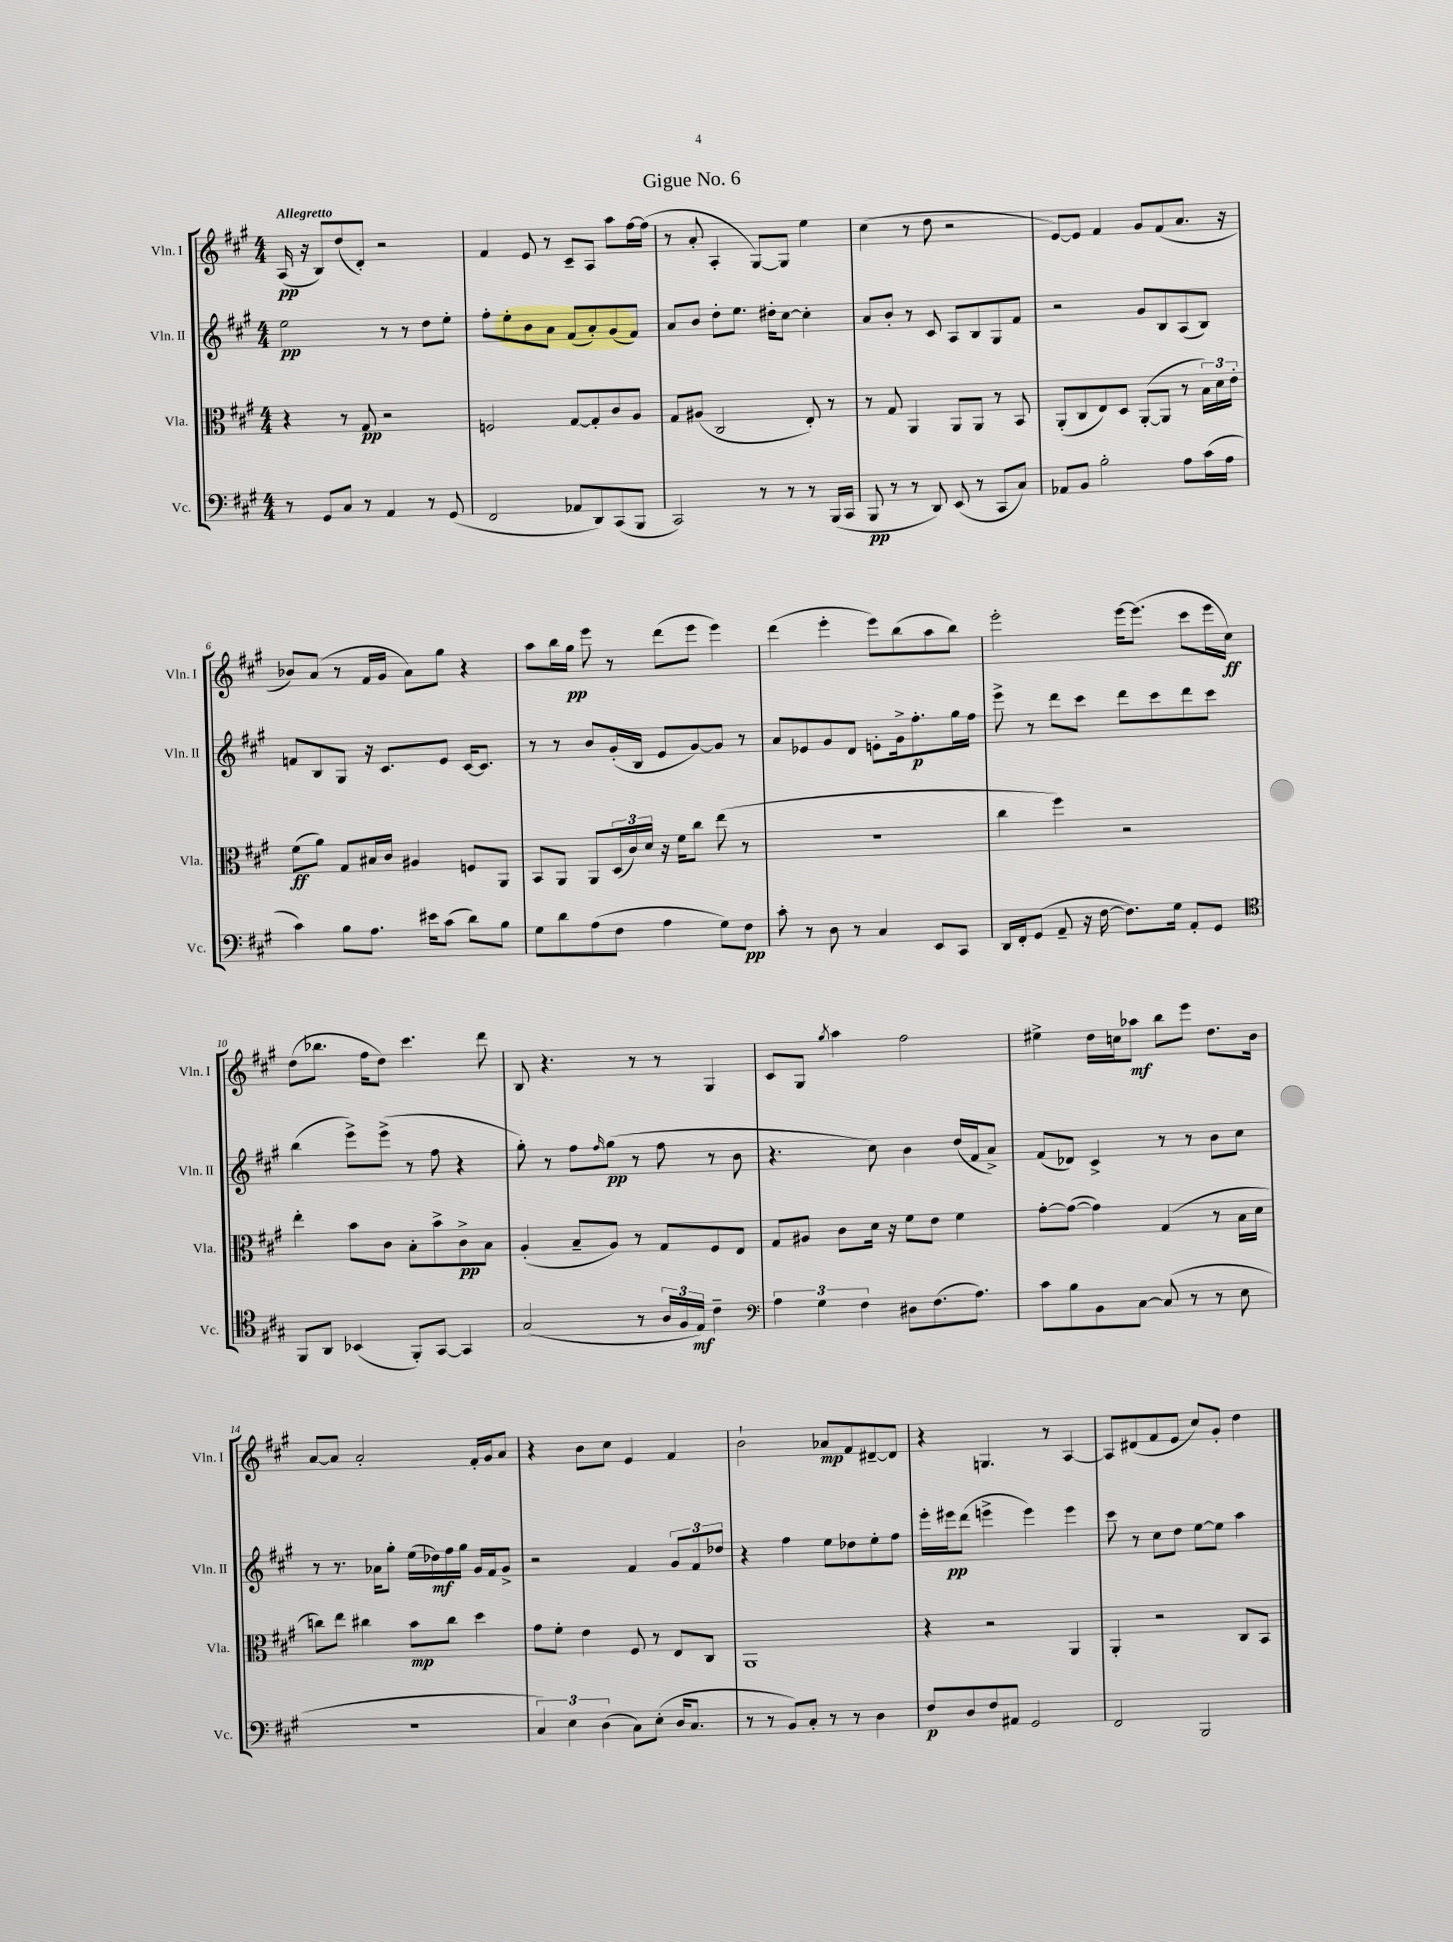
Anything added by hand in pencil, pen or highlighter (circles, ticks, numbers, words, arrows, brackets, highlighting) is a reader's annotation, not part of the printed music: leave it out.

**kern	**kern	**kern	**kern
*staff4	*staff3	*staff2	*staff1
*clefF4	*clefC3	*clefG2	*clefG2
*k[f#c#g#]	*k[f#c#g#]	*k[f#c#g#]	*k[f#c#g#]
*M4/4	*M4/4	*M4/4	*M4/4
8r	4r	2ee	(16A
.	.	.	16r
8GG#	.	.	8B)
8C#	8r	.	(8dd
8r	8G#	.	8d')
4AA	2r	8r	2r
.	.	8r	.
8r	.	8dd	.
(8GG#	.	8ee'	.
=	=	=	=
2FF#	2F	8ff#'	4f#
.	.	8ee'	.
.	.	8b	8e
.	.	8a	8r
8AA-	[8G#	(8f#	8c#~
8DD)	8G#']	8a')	8A
(8CC#	8c#	(8g#	8aa
8BBB	8A	8f#)	[16ff#
.	.	.	(16ff#]
=	=	=	=
2CC#)	8G#	8a	8r
.	(8A#	8b	8a'
.	2C#	8dd'	4A'
.	.	8.ee	.
8r	.	.	[8G#)
.	.	16dd#'	.
8r	.	[8cc#	8G#]
8r	8E')	4cc#']	4ee
(16BBB	8r	.	.
16CC#	.	.	.
=	=	=	=
8BBB	8r	8a	(4cc#
8r	8G#	8b'	.
8r	4AA	8r	8r
8DD)	.	8c#	8dd
(8EE	8AA	8A	2r
8r	8AA	8B	.
8CC#	8r	8G#	.
8C#)	8BB	8f#	.
=	=	=	=
8AA-	(8AA'	2r	[8e)
8BB	8C#	.	8e]
2B'	8E)	.	4f#
.	8D	.	.
.	([8AA'	8g#	8g#
.	8AA]	8B	(8f#
8A	8r	(8A	8.a
(16c#	24B)	8B)	.
.	24d	.	.
16A	.	.	16r
.	24e'	.	.
=	=	=	=
4c#)	(8f#	8f	8b-)
.	8a)	8B	(8a
8B	8G#	8G#	8r
8.A	16B#	16r	16f#
.	16c#	8.c#	16g#
.	4A#	.	8a)
16e#	.	.	.
(8c#	.	8e	8gg#
8d)	8F	[16c#	4r
.	.	8.c#]	.
8B	8AA	.	.
=	=	=	=
8G#	8BB	8r	8aa
8d	8AA	8r	16bb
.	.	.	16gg#
(8A	8AA	8b	8eee
8F#	(24D	(16g#'	8r
.	24c#)	.	.
.	.	16B	.
.	24d	.	.
4A	16r	8e	(8ddd
.	16f#	.	.
.	8cc#	[8g#)	8eee
8G#)	(8ee	8g#]	4eee)
8F#	8r	8r	.
=	=	=	=
8c#'	1r	8a	(4ddd
8r	.	8e-	.
8D	.	8g#	4eee'
8r	.	8d	.
4C#	.	8e'	8eee)
.	.	16g#^	(8bb
.	.	8.ff#'	.
8EE	.	.	8aa
8CC#	.	16gg#	8bb)
.	.	16ff#	.
=	=	=	=
16DD	4cc#	8eee^	2eee'
16FF#'	.	.	.
(8GG#	.	8r	.
8AA~	4ff#)	8ddd	.
16r	.	8ccc#	.
[16F#	.	.	.
8.F#])	2r	8ddd	[16eee
.	.	.	(8.eee]
.	.	8ccc#	.
16G#	.	.	.
8AA'	.	8ddd	8ccc#
8GG#	.	8ccc#	16eee
.	.	.	16cc#)
=	=	=	=
*clefC4	*	*	*
8FF#	4ee'	(4bb	(8dd
8AA	.	.	8.bb-
(4BB-	8b	8eee^)	.
.	.	.	16ff#
.	8c#	(8eee^	8dd)
8FF#')	8B'	8r	4.ccc#
[8GG#	8b^	8ff#	.
4GG#]	8c#^	4r	.
.	8B	.	8ddd
=	=	=	=
(2G#	(4A'	8gg#')	8B
.	.	8r	4.r
.	8B~	8ff#	.
.	.	16qqff#	.
.	8A)	(8gg#	.
8r	8r	8r	8r
24A	8G#	8ff#	8r
24F#	.	.	.
24E)	.	.	.
4c#~	8F#	8r	4G#
.	8E	8b	.
=	=	=	=
*clefF4	*	*	*
6A	8G#	4.r	8c#
.	8A#	.	8G#
6G#	.	.	.
.	.	.	8qgg#
.	8c#	.	4aa
6F#	.	.	.
.	16d	8cc#)	.
.	16r	.	.
8D#	8f#	4b	2ff#
(8.F#	8e	.	.
.	4f#	(16dd	.
8.A)	.	16f#	.
.	.	8a^)	.
=	=	=	=
8c#	[8g#'	(8f#	4ee#^
8B	(8g#_	8d-)	.
8BB	4g#])	4c#^	16dd
.	.	.	16cc
[8C#	.	.	8aa-
(8C#]	(4G#	8r	8bb
8r	.	8r	8eee
8r	8r	8b	8.dd
8E	16B	8cc#	.
.	16d	.	16b
=	=	=	=
1r	8cc)	8r	[8a
.	8ee	8.r	8a]
.	4cc#	.	2a'
.	.	16a-	.
.	.	8gg#'	.
.	8b	(16ee	.
.	.	16dd-)	.
.	8cc#	16ff#	.
.	.	16gg#	.
.	4dd	16g#	16f#'
.	.	16f#	16g#
.	.	8g#^	8a
=	=	=	=
6C#)	8g#	2r	4r
.	8f#'	.	.
6E	.	.	.
.	4e	.	8b
(6D	.	.	.
.	.	.	8cc#
8C#)	8F#	4f#	4e
(8E'	8r	.	.
16D	8E	12g#	4f#
8.C#	.	.	.
.	.	12f#	.
.	8C#	.	.
.	.	12dd-	.
=	=	=	=
8r	1AA	4r	2b`
8r	.	.	.
8BB)	.	4ff#	.
8C#'	.	.	.
8r	.	8ee	8a-
8r	.	8dd-	8f#
4D	.	8ee'	[8d#~
.	.	8ff#	8d#]
=	=	=	=
8F#	4r	16eee'	4r
.	.	16eee#	.
8D	.	(8ddd	.
8F#	2r	4eee^	4.G
8AA#	.	.	.
2GG#	.	4eee)	.
.	.	.	8r
.	4AA	4eee	[4A
=	=	=	=
2FF#	4AA'	8ccc#	8A]
.	.	8r	(8d#
.	2r	8cc#	8f#
.	.	8dd	8e
2BBB	.	[8ee	8cc#)
.	.	8ee]	8g#'
.	8C#	4aa	4dd
.	8BB	.	.
==	==	==	==
*-	*-	*-	*-
